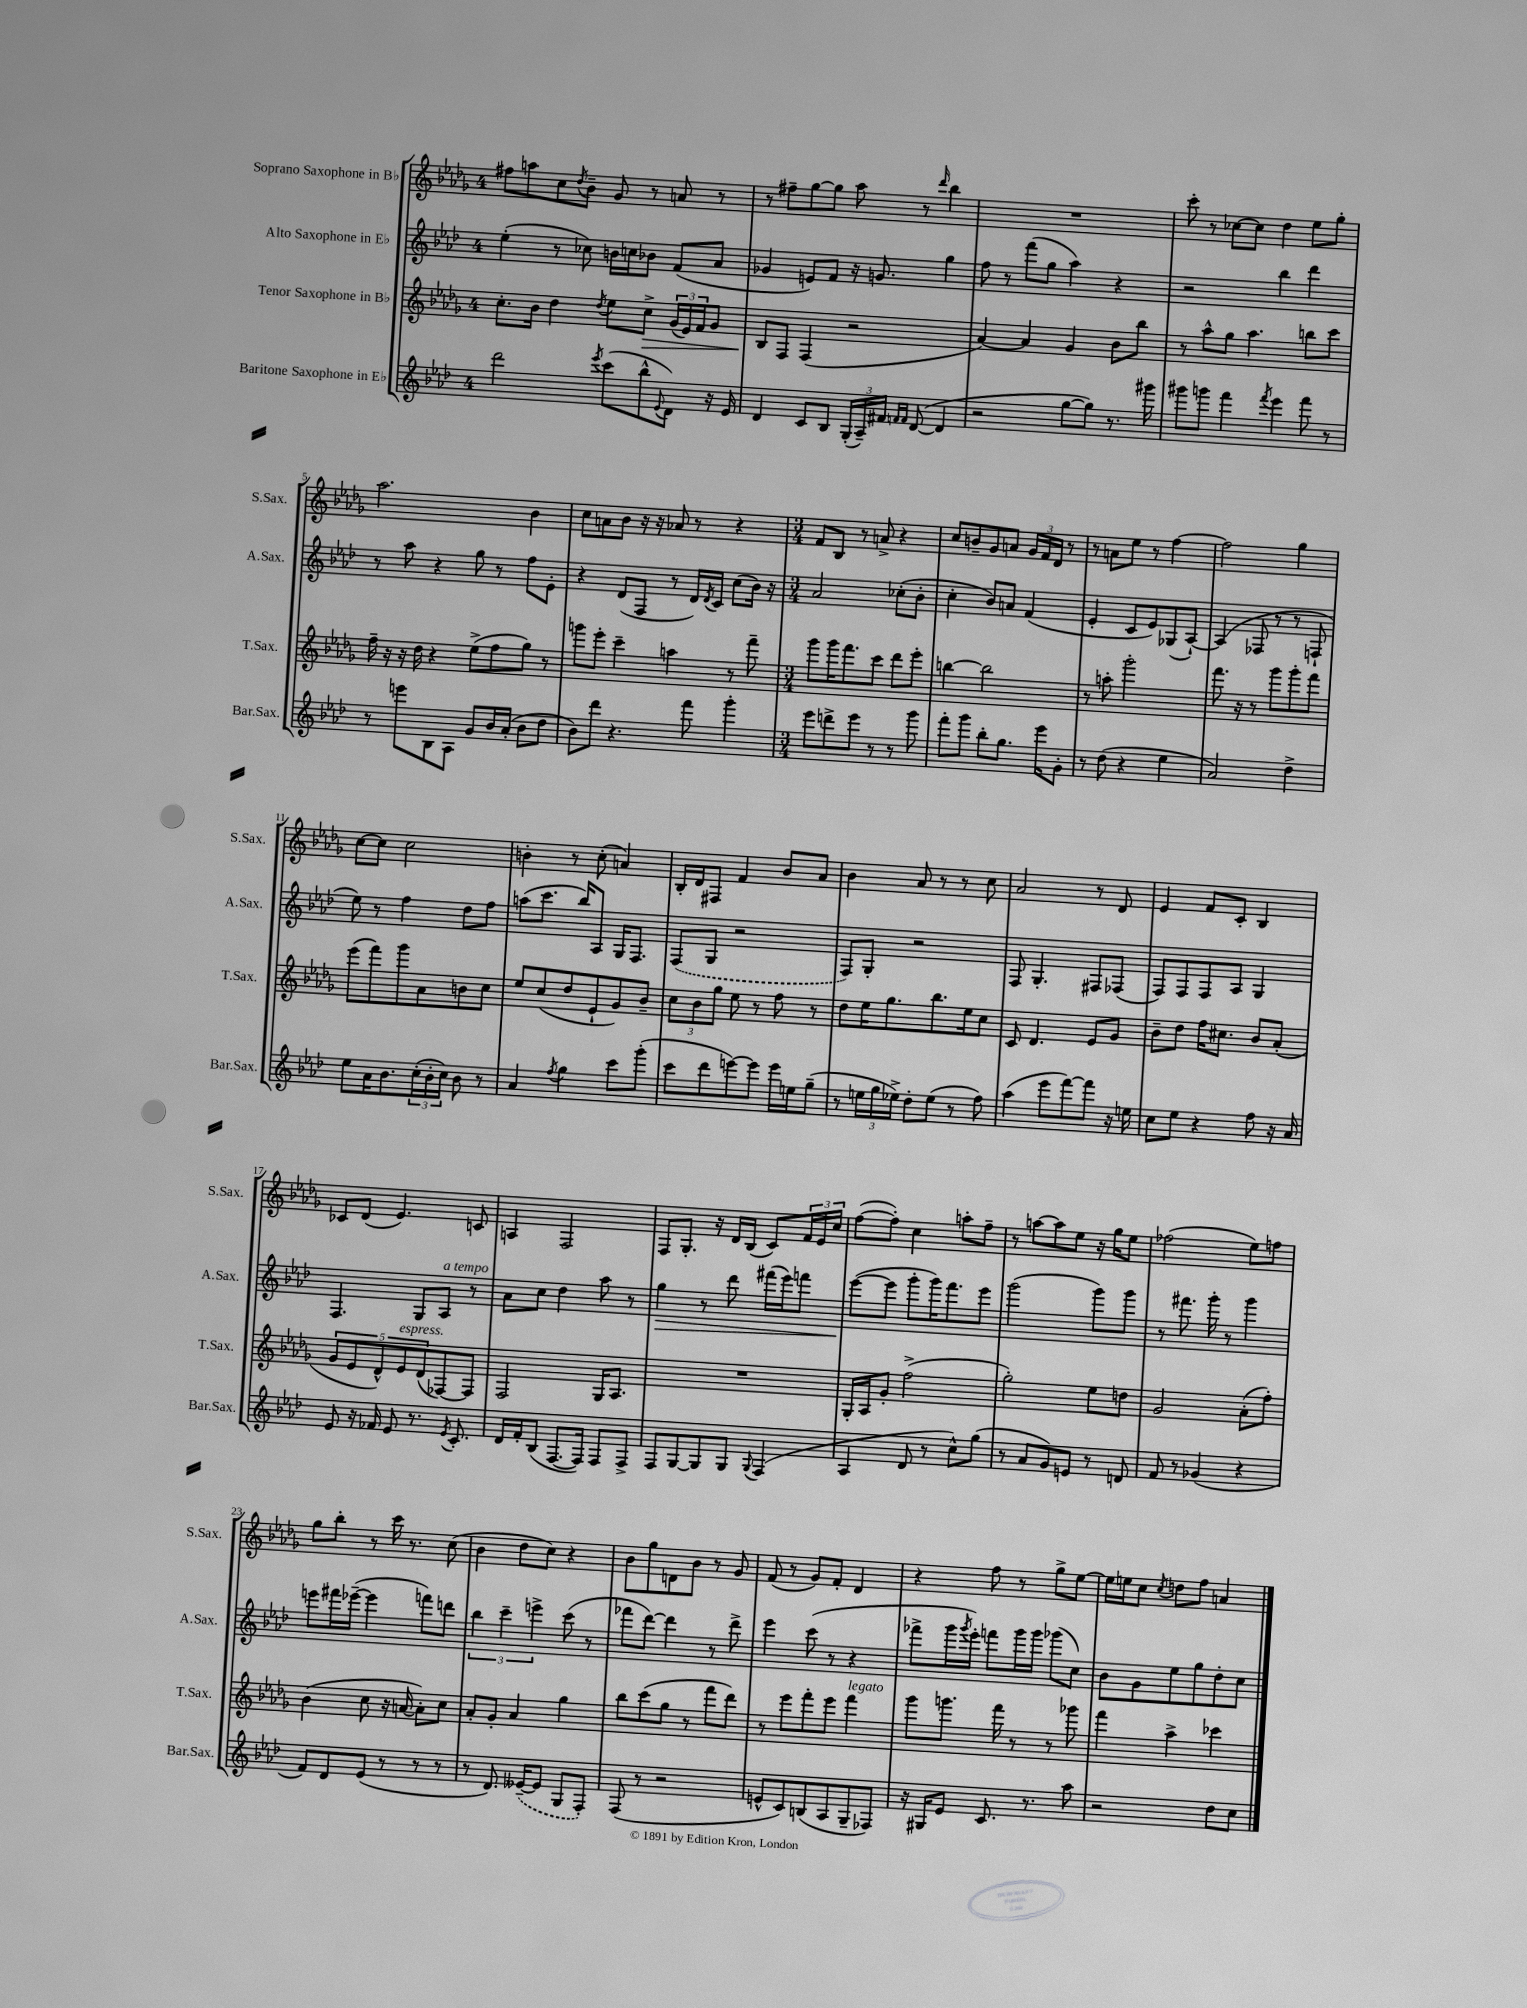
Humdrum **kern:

**kern	**kern	**dynam	**kern	**dynam	**kern
*part4	*part3	*part3	*part2	*part2	*part1
*staff4	*staff3	*staff3	*staff2	*staff2	*staff1
*I"Baritone Saxophone in E♭	*I"Tenor Saxophone in B♭	*	*I"Alto Saxophone in E♭	*	*I"Soprano Saxophone in B♭
*I'Bar.Sax.	*I'T.Sax.	*	*I'A.Sax.	*	*I'S.Sax.
*clefG2	*clefG2	*	*clefG2	*	*clefG2
*k[b-e-a-d-]	*k[b-e-a-d-g-]	*	*k[b-e-a-d-]	*	*k[b-e-a-d-g-]
*M4/4	*M4/4	*	*M4/4	*	*M4/4
=1	=1	=1	=1	=1	=1
2ddd-\	8.cc'\L	.	(4ee-'\	.	8ff#X\L
.	.	.	.	.	8aan\
.	16b-\Jk	.	.	.	.
.	4dd-\	.	8r	.	8cc\
.	.	.	.	.	8qdd-/
.	.	.	8cc-X\)	.	8b-~\J
8qeee-/	8qdd-/	.	.	.	.
(8ccc\L	8ee-\L	.	16bn\LL	.	8g-/
.	.	.	16ccn\J	.	.
!	!	!LO:HP:b	!	!	!
8bb-^^\	8cc^\J	>	8b-X\J	.	8r
8qqe-/	.	.	.	.	.
8d-\J)	(24g-/LL	.	(8f/L	.	8an/
.	24e-/)	.	.	.	.
.	24f/J	.	.	.	.
16r	8g-/J	.	8a-/J	.	8r
16e-/	.	.	.	.	.
=2	=2	=2	=2	=2	=2
4d-/	8B-/L	.	4g-X/	.	8r
.	8F/J	]	.	.	8ff#X~\L
8c/L	(4F/	.	8en/L)	.	[8gg-\
8B-/J	.	.	8f/J	.	8gg-\J]
(24G'/LL	2r	.	16r	.	8aa-\
24A-~/)	.	.	.	.	.
.	.	.	8.gn/	.	.
24f#X/JJ	.	.	.	.	.
16qqfn/LL	.	.	.	.	.
16qqf/JJ	.	.	.	.	.
([8d-/	.	.	.	.	8r
.	.	.	.	.	16qqddd-/
4d-/]	.	.	4gg\	.	4bb-\
=3	=3	=3	=3	=3	=3
2r	[4a-/)	.	8ff\	.	1r
.	.	.	8r	.	.
.	4a-/]	.	(8fff\L	.	.
.	.	.	8gg\J	.	.
[8gg\L	4g-/	.	4aa-\)	.	.
8gg\J])	.	.	.	.	.
8.r	8b-\L	.	4r	.	.
.	8bb-\J	.	.	.	.
16ggg#X\	.	.	.	.	.
=4	=4	=4	=4	=4	=4
8ggg#X\L	8r	.	2r	.	8ccc'\
8gggn\J	8aa-^^\L	.	.	.	8r
4fff\	8gg-\J	.	.	.	[8cc-X\L
.	4.aa-\	.	.	.	8cc-\J]
8qfff/	.	.	.	.	.
4eee-\	.	.	4bb-\	.	4dd-\
8fff\	8bbn\L	.	4ddd-\	.	8ee-\L
8r	8ccc\J	.	.	.	8gg-'\J
!!LO:LB:g=z
=5	=5	=5	=5	=5	=5
8r	16ff~\	.	8r	.	2.aa-\
.	16r	.	.	.	.
8eeen\L	16r	.	8aa-\	.	.
.	16dd-\	.	.	.	.
8B-\	4r	.	4r	.	.
8A-\J	.	.	.	.	.
8g/L	(8ee-^\L	.	8gg\	.	.
16b-/L	8ff\	.	8r	.	.
(16a-'/JJ	.	.	.	.	.
8b-\L	8gg-\J)	.	8ff\L	.	4b-\
8dd-\J	8r	.	8e-'\J	.	.
=6	=6	=6	=6	=6	=6
8b-\L)	8gggn\L	.	4r	.	8cc\L
8ddd-\J	8eee-'\J	.	.	.	8an\
4.r	4ccc~\	.	(8d-/L	.	8b-\J
.	.	.	8F/J	.	16r
.	.	.	.	.	16r
.	4aan\	.	8r	.	8a-X/
8fff\	.	.	16d-/LL)	.	8r
.	.	.	8qd-/	.	.
.	.	.	16c/JJ	.	.
4ggg'\	8r	.	(8cc\L	.	4r
.	8fff~\	.	16b-\Jk)	.	.
.	.	.	16r	.	.
=7	=7	=7	=7	=7	=7
*M3/4	*M3/4	*	*M3/4	*	*M3/4
8eee-\L	8ggg-\L	.	2a-/	.	8f/L
8dddn^\	16ggg-\K	.	.	.	8B-/J
.	8.fff\	.	.	.	.
8eee-\J	.	.	.	.	8r
8r	8ccc\J	.	.	.	8an^/
8r	8ddd-\L	.	(8cc-X'\L	.	4r
8ggg\	8eee-'\J	.	8b-'\J	.	.
=8	=8	=8	=8	=8	=8
8fff'\L	[4bbn\	.	4cc'\	.	8cc/L
8ggg\J	.	.	.	.	8bn~/
8bb-'\L	2bb\]	.	8b-/L)	.	8g-/
8.gg\J	.	.	8an/J	.	8an/J
.	.	.	(4f/	.	24g-/LL
.	.	.	.	.	24f/
16eee-\KL	.	.	.	.	.
.	.	.	.	.	24d-/JJ
8g'\J	.	.	.	.	8r
=9	=9	=9	=9	=9	=9
8r	8r	.	4e-'/	.	8r
(8dd-\	8aan'\	.	.	.	8an\L
4r	2ggg-'\	.	8c/L	.	8ee-\J
.	.	.	8e-/)	.	8r
4ee-\	.	.	(8G-X/	.	[4ff\
.	.	.	[8A-`/J)	.	.
=10	=10	=10	=10	=10	=10
2a-/)	8.fff\	.	(4A-/]	.	2ff\]
.	16r	.	.	.	.
.	8r	.	8F-X/	.	.
.	8ggg-\L	.	8r	.	.
4dd-^\	8ggg-'\	.	8r	.	4gg-\
.	8fff\J	.	8Fn`/	.	.
!!LO:LB:g=z
=11	=11	=11	=11	=11	=11
8ee-\L	(8eee-\L	.	8ee-\)	.	[8cc\L
16a-\K	8fff\)	.	8r	.	8cc\J]
8.b-\	.	.	.	.	.
.	8ggg-\	.	4ff\	.	2cc\
(24cc'\L	8a-\	.	.	.	.
24b-'\	.	.	.	.	.
24cc\JJ)	.	.	.	.	.
8b-\	8bn\	.	8dd-\L	.	.
8r	8cc\J	.	8ff\J	.	.
=12	=12	=12	=12	=12	=12
4a-/	8ee-/L	.	(8aan\L	.	4bn'\
.	(8cc/	.	8.ccc\J	.	.
8qff/	.	.	.	.	.
4gg\	8dd-/	.	.	.	8r
.	.	.	16bb-/KL)	.	.
.	8e-`/	.	8A-/J	.	(8cc'\
8ccc\L	8g-/)	.	16G/KL	.	4an/)
.	.	.	8.F/J	.	.
(8ggg'\J	8b-~/J	.	.	.	.
=13	=13	=13	=13	=13	=13
8ccc\L	12cc\L	.	(8F/L	.	16B-'/LL
.	.	.	.	.	16d-/J
.	12b-\	.	.	.	.
8ddd-\	.	.	8G/J	.	8F#X/J
.	12gg-\J	.	.	.	.
[8eeen\)	8ee-\	.	2r	.	4f/
8eee\J]	8r	.	.	.	.
16eee\LL	8ff\	.	.	.	8b-/L
16een\J	.	.	.	.	.
(8gg~\J	8r	.	.	.	8a-/J
=14	=14	=14	=14	=14	=14
8r	8dd-\L	.	8F/L)	.	4b-\
24een\LL	16ee-\K	.	8G'/J	.	.
24gg\	.	.	.	.	.
.	8.gg-\	.	.	.	.
24ee-X^\JJ)	.	.	.	.	.
8dd-'\L	.	.	2r	.	8a-/
(8ee-\J	8.bb-\	.	.	.	8r
8r	.	.	.	.	8r
.	16ee-\k	.	.	.	.
8ff\)	8cc\J	.	.	.	8cc\
=15	=15	=15	=15	=15	=15
(4aa-\	8c/	.	8F/	.	2a-/
.	4.d-/	.	4.G'/	.	.
8eee-\L	.	.	.	.	.
[8fff\)	.	.	.	.	.
8fff\J]	8e-/L	.	8F#X/L	.	8r
16r	8g-/J	.	(8F-X/J	.	8d-/
16een\	.	.	.	.	.
=16	=16	=16	=16	=16	=16
8cc\L	8b-~\L	.	8F/L)	.	4e-/
8ee-\J	8dd-\J	.	8F/	.	.
4r	16ff\KL	.	8F/	.	8f/L
.	8.cc#X\J	.	.	.	.
.	.	.	8A-/J	.	8c'/J
8ff\	8b-/L	.	4G/	.	4B-/
16r	(8a-'/J	.	.	.	.
16a-/	.	.	.	.	.
!!LO:LB:g=z
=17	=17	=17	=17	=17	=17
8e-/	10g-/L	.	4.F/	.	8c-X/L
.	10e-/	.	.	.	.
16r	.	.	.	.	(8d-/J
16f-X/	.	.	.	.	.
.	10d-^^/)	.	.	.	.
8e-/	.	.	.	.	4.e-/)
!	!LO:TX:a:i:t=espress.	!	!	!	!
.	10e-/	.	.	.	.
8.r	.	.	8G/L	.	.
.	(10d-/	.	.	.	.
!	!	!	!LO:TX:a:i:t=a tempo	!	!
.	[8F-X/)	.	8A-/J	.	.
8qe-/	.	.	.	.	.
8.c'/	.	.	.	.	.
.	8F-/J]	.	8r	.	8cn/
=18	=18	=18	=18	=18	=18
16d-/LL	2F/	.	8a-\L	.	4An/
16f'/J	.	.	.	.	.
(8B-/J	.	.	8cc\J	.	.
[8.F/L	.	.	4dd-\	.	2F/
16F/Jk])	.	.	.	.	.
8F/L	16G-/KL	.	8aa-\	.	.
.	8.A-/J	.	.	.	.
8F^/J	.	.	8r	.	.
=19	=19	=19	=19	=19	=19
!	!	!	!	!LO:HP:b	!
8F/L	2.r	.	4gg\	>	8F/L
[8G/	.	.	.	.	8.G-'/J
8G/]	.	.	8r	.	.
.	.	.	.	.	16r
8G/J	.	.	8ddd-\	.	16d-/LL
.	.	.	.	.	(16B-/JJ
8qqG/	.	.	.	.	.
(4F/	.	.	(16fff#X\LL	.	8c/L)
.	.	.	16eee-\J)	.	.
.	.	.	8fffn\J	.	24f/L
.	.	.	.	.	24e-/
.	.	.	.	.	24cc/JJ
=20	=20	=20	=20	=20	=20
4A-/	16G-'/LL	.	([8eee-\L	.	([8ff\L
.	16A-/J	.	.	.	.
.	8g-'/J	.	8eee-\J]	]	8ff'\J])
8d-/	(2ff^\	.	8ggg'\L	.	4cc\
8r	.	.	16ggg\K)	.	.
.	.	.	8.fff\	.	.
8cc^^\L)	.	.	.	.	8aan'\L
(8gg\J	.	.	8eee-\J	.	8ff~\J
=21	=21	=21	=21	=21	=21
8r	2gg-'\)	.	(2ggg\	.	8r
8a-/L	.	.	.	.	[8aan\L
8g/)	.	.	.	.	8aa\]
8en/J	.	.	.	.	8ee-\J
8r	8ee-\L	.	8ggg\L)	.	16r
.	.	.	.	.	16gg-\KL
8dn/	8ddn\J	.	8ggg\J	.	8ee-\J
=22	=22	=22	=22	=22	=22
8f/	2g-/	.	8r	.	(2ff-X\
8r	.	.	8.fff#X\	.	.
(4g-X/	.	.	.	.	.
.	.	.	16ggg'\	.	.
.	.	.	8r	.	.
4r	(8a-'\L	.	4ggg\	.	8ee-\L)
.	8ff'\J)	.	.	.	8ffn\J
!!LO:LB:g=z
=23	=23	=23	=23	=23	=23
8f/L)	(4b-\	.	8eeen\L	.	8gg-\L
8d-/	.	.	16fff#X\L	.	8bb-'\J
.	.	.	([16eee-X~\JJ	.	.
(8e-/J	8cc\	.	4eee-\]	.	8r
8r	16r	.	.	.	16ccc\
.	[16an/	.	.	.	8.r
8r	8a'\L])	.	8fffn\L)	.	.
8r	8cc\J	.	8dddn\J	.	(8cc\
=24	=24	=24	=24	=24	=24
8r	8a-'/L	.	6bb-\	.	4b-\
8.d-/)	8g-'/J	.	.	.	.
.	.	.	6ccc~\	.	.
.	4a-/	.	.	.	8dd-\L
([16e--X~/KL	.	.	.	.	.
.	.	.	6eeen^\	.	.
8e--/J]	.	.	.	.	8cc\J)
8G/L	4gg-\	.	(8ccc\	.	4r
8F'/J)	.	.	8r	.	.
=25	=25	=25	=25	=25	=25
(8F/	8bb-\L	.	8fff-X\L	.	8b-\L
8r	(8ccc\	.	[8ddd-\J)	.	8gg-\
2r	8gg-\J	.	4ddd-\]	.	8dn\
.	8r	.	.	.	8b-\J
.	8fff\L	.	8r	.	8r
.	8ddd-\J)	.	8ddd-^\	.	8g-/
=26	=26	=26	=26	=26	=26
8en^^/L	8r	.	4eee-\	.	(8f/
8c/)	8eee-\L	.	.	.	8r
(8Bn/	8fff'\	.	(8ccc\	.	8g-/L)
8A-/	8eee-\J	.	8r	.	8f'/J
!	!LO:TX:a:i:t=legato	!	!	!	!
8G~/	4fff\	.	4r	.	4d-/
8F-X/J)	.	.	.	.	.
=27	=27	=27	=27	=27	=27
16r	8ggg-\L	.	8fff-X^\L	.	4r
16G#X/KL	.	.	.	.	.
8e-/J	8.gggn\J	.	16ggg\L	.	.
.	.	.	8qggg/	.	.
.	.	.	16eee-'\JJ)	.	.
8.c/	.	.	8fffn\L	.	8ff\
.	16fff\	.	.	.	.
.	8r	.	16ggg\L	.	8r
8.r	.	.	16ggg\JJ	.	.
.	8r	.	(8ggg-X\L	.	8gg-^\L
8aa-\	8ggg-X\	.	8cc\J)	.	[8ee-\J
=28	=28	=28	=28	=28	=28
2r	4fff\	.	8b-\L	.	16ee-\LL]
.	.	.	.	.	16een\J
.	.	.	8g\	.	8cc\J
.	.	.	.	.	8qcc/
.	4aa-^\	.	8ee-\	.	8ddn\L
.	.	.	8gg\	.	8ff\J
8dd-\L	4ccc-X\	.	8dd-'\	.	4an/
8cc\J	.	.	8cc\J	.	.
==	==	==	==	==	==
*-	*-	*-	*-	*-	*-
